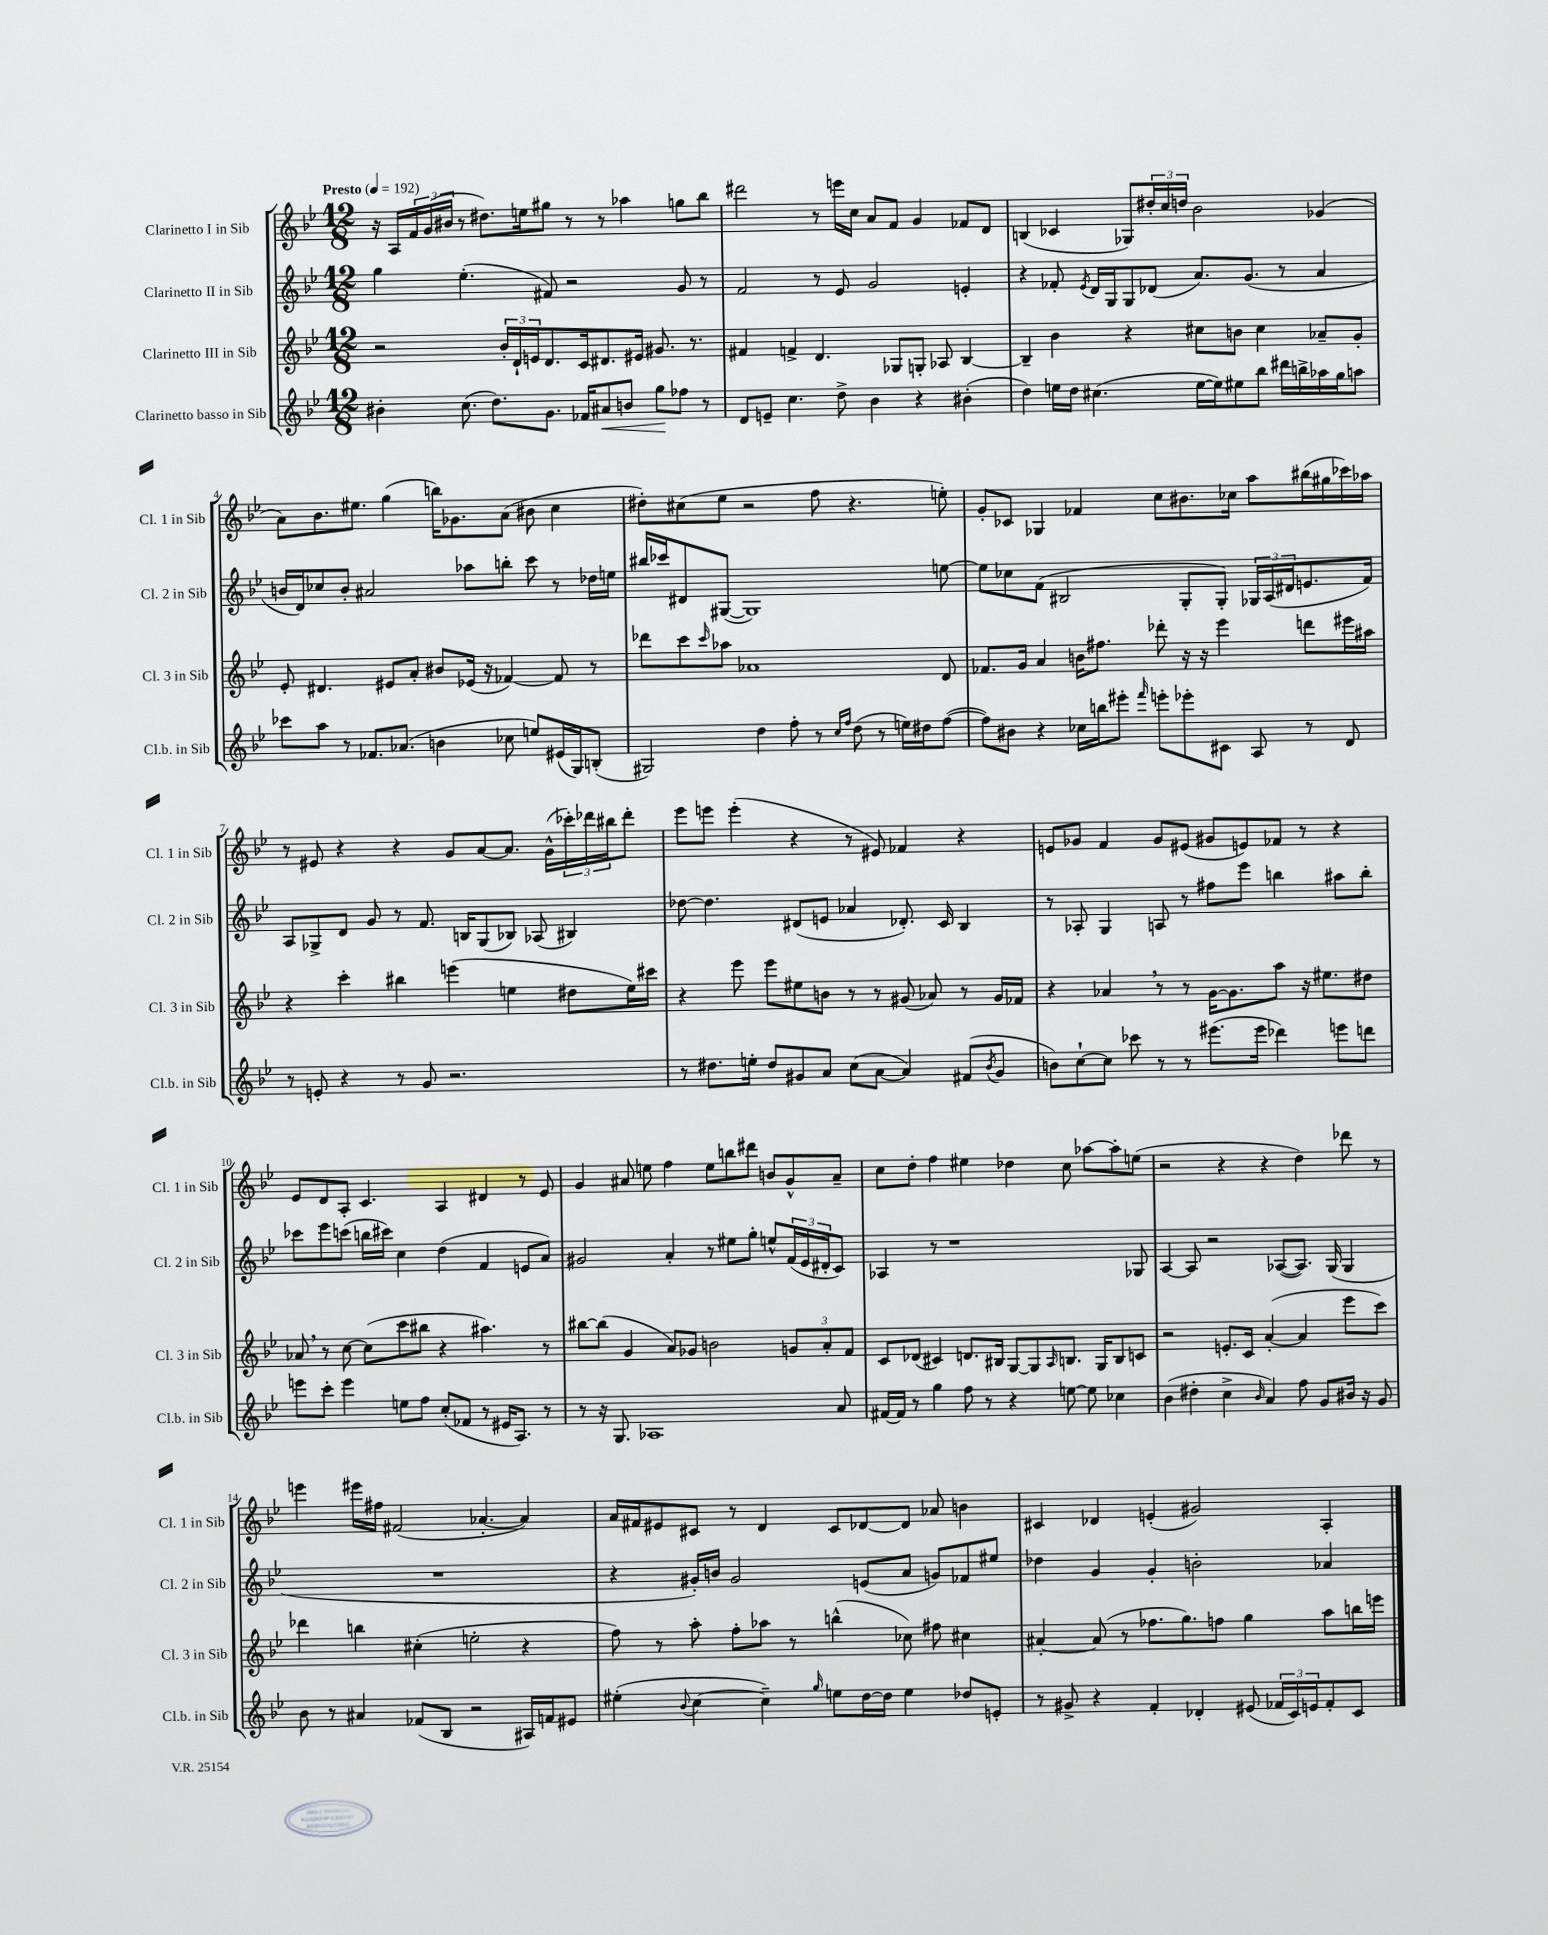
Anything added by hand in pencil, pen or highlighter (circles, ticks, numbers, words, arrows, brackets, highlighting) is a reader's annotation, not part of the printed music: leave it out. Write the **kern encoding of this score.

**kern	**dynam	**kern	**kern	**kern
*part4	*part4	*part3	*part2	*part1
*staff4	*staff4	*staff3	*staff2	*staff1
*I"Clarinetto basso in Sib	*	*I"Clarinetto III in Sib	*I"Clarinetto II in Sib	*I"Clarinetto I in Sib
*I'Cl.b. in Sib	*	*I'Cl. 3 in Sib	*I'Cl. 2 in Sib	*I'Cl. 1 in Sib
*clefG2	*	*clefG2	*clefG2	*clefG2
*k[b-e-]	*	*k[b-e-]	*k[b-e-]	*k[b-e-]
*M12/8	*	*M12/8	*M12/8	*M12/8
*MM192	*	*MM192	*MM192	*MM192
=1	=1	=1	=1	=1
!	!	!	!	!LO:TX:a:B:t=Presto
4b#X'\	.	2r	4gg\	16r
.	.	.	.	16A/LL
.	.	.	.	24f/
.	.	.	.	(24g/
.	.	.	.	24b#X/JJ
(8.cc\	.	.	(4.ee-'\	8r
.	.	.	.	8.dd#X\L)
8.dd\L)	.	.	.	.
.	.	24b-'/LL	.	.
.	.	24d`/	.	.
.	.	.	.	16een\k
.	.	24en/J	.	.
8.g\J	.	8.d/	8f#X/)	8gg#X\J
.	.	.	2r	8r
16f-X/KL	.	16c/k	.	.
!	!LO:HP:b	!	!	!
8a#X/	<	8.d#X/	.	8r
8bn/J	.	.	.	4aa-X\
.	.	16e#X/Jk	.	.
8gg\L	.	8.g#X/	.	.
8ff-X\J	[	.	8g/	8ggn\L
.	.	8.r	.	.
8r	.	.	8r	8bb-\J
=2	=2	=2	=2	=2
8d/L	.	4f#X/	2f/	2ddd#X\
8en~/J	.	.	.	.
4.cc\	.	4fn^/	.	.
.	.	4.d/	8r	8r
8dd^\	.	.	8e-/	16eeen\LL
.	.	.	.	16cc\JJ
4b-\	.	.	2g/	8a/L
.	.	8G-X/L	.	8f/J
4r	.	8Gn'/J	.	4g/
.	.	8A-X/	.	.
(4b#X'\	.	[4B-/	4en'/	8f-X/L
.	.	.	.	8d/J
=3	=3	=3	=3	=3
4dd\)	.	4B-~/]	4r	(4Bn/
16een\LL	.	4b-\	8f-X'/	4c-X/
16dd\JJ	.	.	.	.
.	.	.	8qe-/	.
(4.cc#X\	.	.	16d/LL	.
.	.	.	16G/J	.
.	.	4r	8G/	8G-X/L)
.	.	.	(8d-X/J	24dd#X'/L
.	.	.	.	24cc/
.	.	.	.	24ddn/JJ
[16ee\LL	.	8cc#X\L	8.a/L)	2b-\
16ee\J])	.	.	.	.
8ee#X\	.	8bn\J	.	.
.	.	.	(8.g/J	.
8bb-\J	.	4cc#\	.	.
16ddd#X\LL	.	.	8r	.
16bbn^\	.	.	.	.
16aa-X\	.	8a-X~/L	4a/	(4g-X/
16gg\J	.	.	.	.
8aan\J	.	8g'/J	.	.
!!LO:LB:g=z
=4	=4	=4	=4	=4
8ccc-X\L	.	8e-'/	16bn/LL	8a\L)
.	.	.	16d/J)	.
8aa\J	.	4.d#X/	8cc-X/	8.b-\
8r	.	.	8b'/J	.
.	.	.	.	8.ee#X\J
8.f-X/L	.	.	2a#X/	.
.	.	8e#X/L	.	(4gg\
(8.a-X/J	.	.	.	.
.	.	8a'/J	.	.
4bn\	.	8b#X/L	.	16bbn\KL)
.	.	.	.	8.g-X\
.	.	(16e-X/Jk	8aa-X\L	.
.	.	16r	.	.
8cc-X\	.	[4f-X/)	8bbn'\J	(8a\J
8een/L)	.	.	8ccc\	8b#X\
(16e#X/L	.	8f-/]	8r	4cc\
16G/J)	.	.	.	.
(8Bn'/J	.	8r	16dd-X\LL	.
.	.	.	16een\JJ	.
=5	=5	=5	=5	=5
2G#X/)	.	8ddd-X\L	16bb#X/LL	8dd#X'\L)
.	.	.	16ccc-X/J	.
.	.	8ccc\	8d#X/	(8cc#X\
.	.	16qqccc/	.	.
.	.	8aa-X\J	([8G#X/J	8ee-\J
.	.	1a-X	1G#])	2r
4dd\	.	.	.	.
8ff'\	.	.	.	.
8r	.	.	.	8ff\
16qqcc/LL	.	.	.	.
16qqff/JJ	.	.	.	.
(8dd\	.	.	.	4.r
8r	.	.	.	.
16een\LL)	.	.	.	.
16dd#X\J	.	.	.	.
([8ff\J	.	8d/	[8een\	8een'\)
=6	=6	=6	=6	=6
8ff\L])	.	8.f-X/L	8ee\L]	8g'/L
8b#X\J	.	.	8cc-X\	8c-X/J
.	.	16g/Jk	.	.
4r	.	4a/	(8f\J	4G-X/
.	.	.	2B#X/	.
16cc-X\LL	.	16bn\KL	.	4f-X/
16bbn\J	.	8.ff#X\J	.	.
8eee#X'\J	.	.	.	.
16qqfff/	.	.	.	.
8eeen'\L	.	8ddd-X'\	.	8cc\L
8eee-X'\	.	16r	8G'/L	8.b#X\
.	.	16r	.	.
8c#X\J	.	4eee-\	8G'/J)	.
.	.	.	.	16cc-X\Jk
8A/	.	.	24G-X/LL	8aa\L
.	.	.	(24A/	.
.	.	.	24d#X/J	.
8r	.	8dddn\L	8.en/	(16bb#X\L
.	.	.	.	16gg#X\
8d/	.	16eee#X\L	.	16ccc-X\)
.	.	16aa#X\JJ	16f/Jk)	16aa-X\JJ
!!LO:LB:g=z
=7	=7	=7	=7	=7
8r	.	4r	8A/L	8r
8en'/	.	.	8G-X^/	8e#X/
4r	.	4ccc'\	8d/J	4r
.	.	.	8g/	.
8r	.	4bb#X\	8r	4r
8g/	.	.	8.f/	.
2.r	.	(4eeen\	.	8g/L
.	.	.	16Bn/KL	.
.	.	.	(8G-/	[8a/
.	.	4een\	8B-X/J)	8.a/J]
.	.	.	(8A-X/	.
.	.	.	.	(16g^^\LL
.	.	8dd#X\L	4B#X/)	24ccc-X'\)
.	.	.	.	24ddd-X\
.	.	.	.	24bb#X\J
.	.	16ee\L)	.	8ddd-'\J
.	.	16ccc#X\JJ	.	.
=8	=8	=8	=8	=8
8r	.	4r	[8dd-X\	8eee-\L
8.dd#X\L	.	.	4.dd-\]	8eeen\J
.	.	8eee-\	.	(4eee'\
16een'\Jk	.	.	.	.
8dd#/L	.	8eee-\L	.	.
8g#X/	.	8ee#X\	(8d#X/L	4r
8a/J	.	8bn\J	8en/J	.
(8cc\L	.	8r	4a-X/	8r
[8a\J	.	8r	.	8e#X/)
4a/])	.	(8g#X/	8.d-X'/)	4f-X/
.	.	8a-X/)	.	.
.	.	.	16c/	.
(8f#X/L	.	8r	4B-/	4r
8qb-/	.	.	.	.
8g#/J	.	16g#/LL	.	.
.	.	16f-X/JJ	.	.
=9	=9	=9	=9	=9
8bn\L)	.	4r	8r	8en/L
[8cc`\	.	.	8A-X'/	8g-X/J
8cc\J]	.	4a-X,/	4G/	4f/
8ccc-X\	.	.	.	.
8r	.	8r	8An/	8g-/L
8r	.	8r	8r	(8e#X/J
(8.eee#X\L	.	[16g\KL	8ff#X\L	8g#X/L
.	.	8.g\]	.	.
.	.	.	8eee-\J	8en/)
16eee#\Jk	.	.	.	.
4ddd-X\)	.	8aa\J	4bbn\	8f-X/J
.	.	16r	.	8r
.	.	8.ee#X\L	.	.
8eeen\L	.	.	8aa#X\L	4r
8dddn\J	.	8dd#X\J	8bb'\J	.
!!LO:LB:g=z
=10	=10	=10	=10	=10
8eeen\L	.	8a-X,/	8ccc-X\L	8e-/L
8ccc'\J	.	8r	8eee-\	8d/
4eee\	.	[8cc\	(8cccn\J	8A'/J
.	.	(8cc\L]	16bbn\LL	4.c/
.	.	.	16ccc#X\JJ)	.
8een\L	.	8ccc\	4cc\	.
8ff\J	.	8bb#X\J	.	.
(8cc'/L	.	4r	(4dd\	4A/
8f-X/J	.	.	.	.
8r	.	4.aa#X\)	4f/	4d#X/
16e#X/KL	.	.	.	.
8.A/J)	.	.	.	.
.	.	.	8en/L	8r
8r	.	8r	8a/J)	8e-/
=11	=11	=11	=11	=11
8r	.	[8bb#X\L	2g#X/	4g/
16r	.	(8bb#\J]	.	.
8.G/	.	.	.	.
.	.	4g/	.	8a#X/
1A-X	.	.	.	8een\
.	.	8a/L)	4a'/	4ff\
.	.	8g-X/J	.	.
.	.	2bn\	8r	8ee\L
.	.	.	8ee#X\L	8bbn\
.	.	.	8gg'\J	8ddd#X\J
.	.	.	8een^^/L	8bn/L
.	.	12gn/L	(24f/L	8g^^/
.	.	.	24e-/	.
.	.	12a'/	24d#X'/J	.
8a/	.	.	8c/J)	8a#~/J
.	.	12f/J	.	.
=12	=12	=12	=12	=12
[16f#X/LL	.	8c/L	4A-X/	8cc\L
16f#/JJ]	.	.	.	.
8r	.	(8d-X/J	.	8dd'\J
4gg\	.	4c#X/)	8r	4ff\
.	.	.	1r	.
8ff\	.	8.dn/L	.	4ee#X\
8r	.	.	.	.
.	.	16B#X/Jk	.	.
4r	.	[8G/L	.	4dd-X\
.	.	8G/]	.	.
.	.	16qqA/	.	.
[8een\	.	8.Bn/J	.	8cc\
8ee\]	.	.	.	[8aa-X\L
.	.	16G/KL	.	.
4cc-X\	.	8B/	.	8aa-'\]
.	.	8cn/J	8G-X/	(8een\J
=13	=13	=13	=13	=13
(4b-\	.	2r	[4A/	2r
4dd#X'\	.	.	8A/]	.
.	.	.	2r	.
4cc^\	.	8.en'/L	.	4r
.	.	16c/Jk	.	.
16qqb-/	.	.	.	.
4a/)	.	([4a'/	.	4r
.	.	.	([8A-X/L	.
8ff\	.	4a/]	8.A-/J])	4dd\)
8g/L	.	.	.	.
.	.	.	(16G/	.
16b#X/Jk	.	8eee-\L	4G/	8ddd-X\
16r	.	.	.	.
8g/	.	8ccc\J)	.	8r
!!LO:LB:g=z
=14	=14	=14	=14	=14
8b-\	.	4ddd-X\	1.r	4eeen\
8r	.	.	.	.
4a#X/	.	4bbn\	.	16eee#X\LL
.	.	.	.	16ff#X\JJ
.	.	.	.	(2f#X/
(8f-X/L	.	(4cc#X'\	.	.
8B-/J	.	.	.	.
2r	.	2een'\	.	.
.	.	.	.	[4.a-X'/
16A#X/LL)	.	4r	.	4a-/])
16fn/J	.	.	.	.
8e#X/J	.	.	.	.
=15	=15	=15	=15	=15
(4ee#X'\	.	8ff\)	4r	16a/LL
.	.	.	.	16f#X/J
.	.	8r	.	8e#X/
8qqb-/	.	.	.	.
[4cc\	.	8aa'\	16g#X'/LL)	8c#X/J
.	.	.	16bn/JJ	.
.	.	8ff'\L	2g#/	8r
4cc~\])	.	8aa-X\J	.	4d/
.	.	8r	.	.
16qqgg/	.	.	.	.
8een\L	.	(4bbn^^\	.	8c#/L
[16dd\L	.	.	(8en/L	[8d-X/
16dd\JJ]	.	.	.	.
4ee\	.	8cc-X\)	8a/J	8d-/J]
.	.	8ff#X\	8gn/L)	8a-X/
8dd-X/L	.	4cc#X\	8f-X/	4bn\
8en'/J	.	.	8ee#X/J	.
=16	=16	=16	=16	=16
8r	.	[4a#X'/	4dd-X\	4c#X/
8g#X^/	.	.	.	.
4r	.	(8a#/]	4g/	4d-X/
.	.	8r	.	.
4f'/	.	8.ff-X\L	4g'/	(4en'/
.	.	8.gg\)	.	.
4d-X'/	.	.	2bn'\	2g#X/)
.	.	8ffn\J	.	.
(8e#X/	.	4gg\	.	.
24f-X/LL	.	.	.	.
24c/)	.	.	.	.
24en/J	.	.	.	.
8f-'/	.	8aa\L	4a-X/	4A'/
8c/J	.	16bbn\L	.	.
.	.	16eeen\JJ	.	.
==	==	==	==	==
*-	*-	*-	*-	*-
